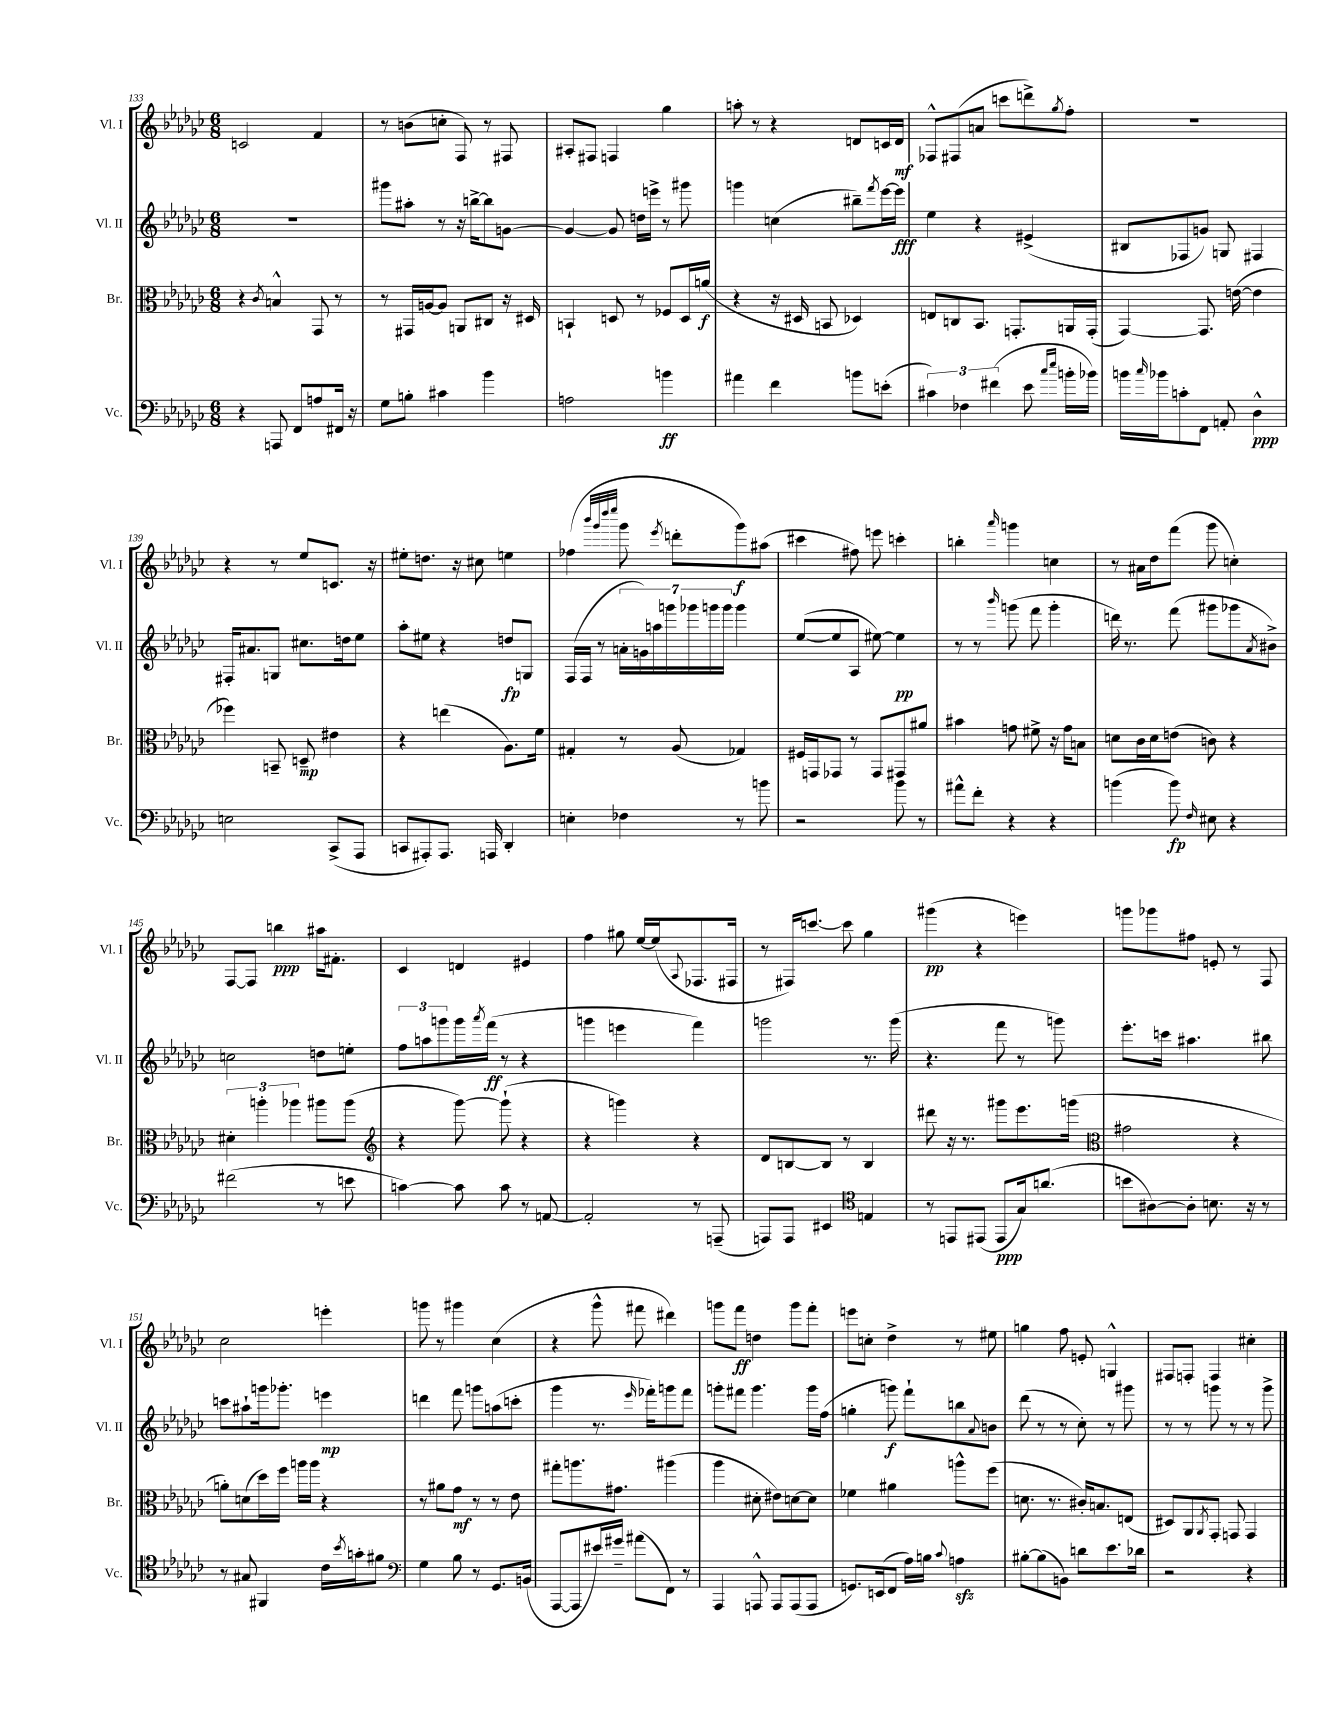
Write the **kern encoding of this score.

**kern	**kern	**kern	**kern
*staff4	*staff3	*staff2	*staff1
*clefF4	*clefC3	*clefG2	*clefG2
*k[b-e-a-d-g-c-]	*k[b-e-a-d-g-c-]	*k[b-e-a-d-g-c-]	*k[b-e-a-d-g-c-]
*M6/8	*M6/8	*M6/8	*M6/8
4r	4r	2.r	2c
.	8qc-	.	.
8AAA	4B^^	.	.
8FF	.	.	.
8A	8GG-	.	4f
16FF#	8r	.	.
16r	.	.	.
=	=	=	=
8G-	8r	8ggg#	8r
8B'	16GG#	8aa#'	(8b
.	[16A	.	.
4c#	8A]	8r	8cc'
.	8AA	16r	8F)
.	.	[16bb^	.
4b-	8C#	8bb]	8r
.	16r	[8g	8F#
.	16D#	.	.
=	=	=	=
2A	4BB`	4g_	8A#'
.	.	.	8F#
.	8D	8g]	4F
.	8r	16dd	.
.	.	16eee^	.
4b	8F-	8r	4gg-
.	16D	8ggg#	.
.	(16a	.	.
=	=	=	=
4a#	4r	4ggg	8aa'
.	.	.	8r
4f	16r	(4cc	4r
.	16D#	.	.
.	8BB	.	.
8b	4D-)	8bb#~)	8d
.	.	8qfff	.
(8e'	.	[16eee-	16c
.	.	16eee-]	16d
=	=	=	=
6c#)	8E	4ee-	8F-^^
.	8C	.	(8F#
6F-	.	.	.
.	8.BB-	4r	8a
(6f#	.	.	.
.	.	.	8ccc
.	8.GG'	.	.
8e-	.	(4e#^	8ddd^)
16qqcc-	.	.	.
16qqee-	.	.	8qgg-
16b'	16AA	.	8ff'
16b-)	(16GG'	.	.
=	=	=	=
16b	[4GG-)	8B#	2.r
16qqcc-	.	.	.
16b-	.	.	.
8c'	.	8F-	.
8FF	8.GG-]	8g)	.
8AA'	.	8G	.
.	([16e	.	.
4D-^^	4e]	4F#	.
=	=	=	=
2E	4ff-)	16F#'	4r
.	.	8.a#	.
.	8BB~	8G	8r
.	8D~	8.cc#	8ee-
(8CC-^	4e#	.	8.c
.	.	16dd	.
8AAA-	.	8ee-	.
.	.	.	16r
=	=	=	=
8CC	4r	8aa-'	8ee#'
8AAA#')	.	8ee#	8.dd
8.AAA#	(4ee	4r	.
.	.	.	16r
.	.	.	8cc#
16AAA	.	.	.
4DD-'	8.A-)	8dd	4ee
.	.	8G	.
.	16f	.	.
=	=	=	=
4E'	4G#'	(16F	(4ff-
.	.	16F	.
.	.	8r	.
.	.	.	32qqbbb-
.	.	.	32qqggg-
.	.	.	32qqdddd-
.	.	.	32qqeeee-
4F-	8r	28a'	8ggg-
.	.	28g)	.
.	.	28aa	.
.	.	28ggg	.
.	.	.	8qeee-
.	(8A-	.	8ddd'
.	.	28ggg-	.
.	.	28ggg	.
.	.	28ggg	.
8r	4G-)	4ggg	8ggg-)
8b	.	.	(8aa#
=	=	=	=
2r	16F#	([8ee-	4ccc#
.	16GG	.	.
.	8GG-	8ee-]	.
.	8r	8A-	8ff#)
.	8GG-	[8ee#)	8eee
8b-	8GG#	4ee#]	4ccc'
8r	8a#	.	.
=	=	=	=
8a#^^	4b#	8r	4bb'
8f'	.	8r	.
.	.	16qqbbb-	16qqaaa-
4r	8g	(8ggg	4ggg
.	8f#^	8fff	.
4r	16r	4ggg'	4cc
.	16g	.	.
.	8B	.	.
=	=	=	=
(4b	8d	16ddd)	8r
.	.	8.r	.
.	16c-	.	16a#
.	16d	.	16dd-
8b)	(8e	(8fff	(8fff
16qqF	.	.	.
8E#	8c)	8ggg#	8ggg-
4r	4r	8ggg-	4cc')
.	.	8qa-	.
.	.	8b#^)	.
=	=	=	=
(2f#	6d#'	2cc	[8F
.	.	.	8F]
.	6aa'	.	.
.	.	.	4bb
.	6aa-	.	.
8r	8aa#	8dd	16aa#
.	.	.	8.f#'
8e	(8aa#	8ee'	.
=	=	=	=
*	*clefG2	*	*
[4c)	4r	12ff	4c-
.	.	12aa	.
.	.	12ggg	.
8c]	[8ggg-)	16ggg	4d
.	.	8qaaa-	.
.	.	(16fff	.
8c	(8ggg-`]	8r	.
8r	4r	4r	4e#
[8AA	.	.	.
=	=	=	=
2AA']	4r	4ggg	4ff
.	4ggg)	4eee	8gg#
.	.	.	[16ee-
.	.	.	(16ee-]
.	.	.	8qqA-
8r	4r	4fff)	8.F-
(8AAA~	.	.	.
.	.	.	16F#
=	=	=	=
8AAA)	8d-	2ggg	8r
8AAA	[8B	.	16F#)
.	.	.	[8.ccc
4EE#	8B]	.	.
.	8r	.	8ccc]
*clefC4	*	*	*
4E	4B	8.r	4gg-
.	.	(16ggg	.
=	=	=	=
8r	8ddd#	4.r	(4ggg#
8EE	16r	.	.
.	8.r	.	.
(8EE#	.	.	4r
8EE#	8ggg#	8fff	.
16G-)	8.eee-	8r	4eee)
(8.a	.	.	.
.	.	8ggg)	.
.	(16ggg	.	.
=	=	=	=
*	*clefC3	*	*
8b	2g#	8.eee-'	8ggg
[8A#)	.	.	8ggg-
.	.	16ccc	.
8A#']	.	4.aa#	8ff#
8.B	.	.	8e'
.	4r	.	8r
16r	.	.	.
8r	.	8bb#	8F
=	=	=	=
8r	8a')	8ccc	2cc-
8G#	(8d	8aa#`	.
4FF#	16dd-)	16ggg	.
.	16ff	8.ggg-'	.
.	16aa	.	.
.	16aa	.	.
16c-	4r	4eee	4eee'
8qb-	.	.	.
16g'	.	.	.
8f#	.	.	.
=	=	=	=
*clefF4	*	*	*
4G-	8r	4ddd	8ggg
.	8a#	.	8r
8B-	8g-	8fff	4ggg#
8r	8r	8ggg	.
8.GG-	8r	(8aa	(4cc-
.	8e-	8ccc'	.
(16BB	.	.	.
=	=	=	=
[8AAA-	8gg#'	4ggg-	4r
8AAA-]	8.aa	.	.
16e#)	.	8.r	8ggg-^^
16g#~	8.g#	.	.
(8a#	.	.	8fff#
.	.	16qqeee-	.
.	.	16fff-')	.
8FF)	(4aa#	8ggg	4ddd#)
8r	.	8fff-	.
=	=	=	=
4AAA-	4aa-	8ggg'	8ggg
.	.	8fff#	8fff
8AAA^^	8d#'	4.ggg	4dd
8AAA	8e#)	.	.
(8AAA	[8d	.	8ggg
8AAA	8d]	16ggg	8fff'
.	.	(16ff	.
=	=	=	=
8.GG)	4f-	4gg'	8eee
.	.	.	8cc'
(16EE	.	.	.
8FF	4a#	8ggg)	4dd-^
16A-)	.	8fff`	.
16B	.	.	.
8qqc-	.	.	.
4A	8aa^^	8bb	8r
.	.	8qqa-	.
.	(8ff	8b	8ee#
=	=	=	=
[8B#'	8.d	(8ddd-	4gg
(8B#]	.	8r	.
.	8.r	.	.
8BB)	.	8r	8ff
8d	16c#')	8cc-')	8e'
.	8.B	.	.
8.e-	.	8r	4G^^
.	(8E	8ggg#	.
16d-	.	.	.
=	=	=	=
2r	8D#)	8r	8F#
.	8AA-	8r	8F'
.	8qAA-	.	.
.	8GG-'	8ggg	4F
.	8GG	8r	.
4r	4GG	8r	4cc#'
.	.	8ggg^	.
==	==	==	==
*-	*-	*-	*-
